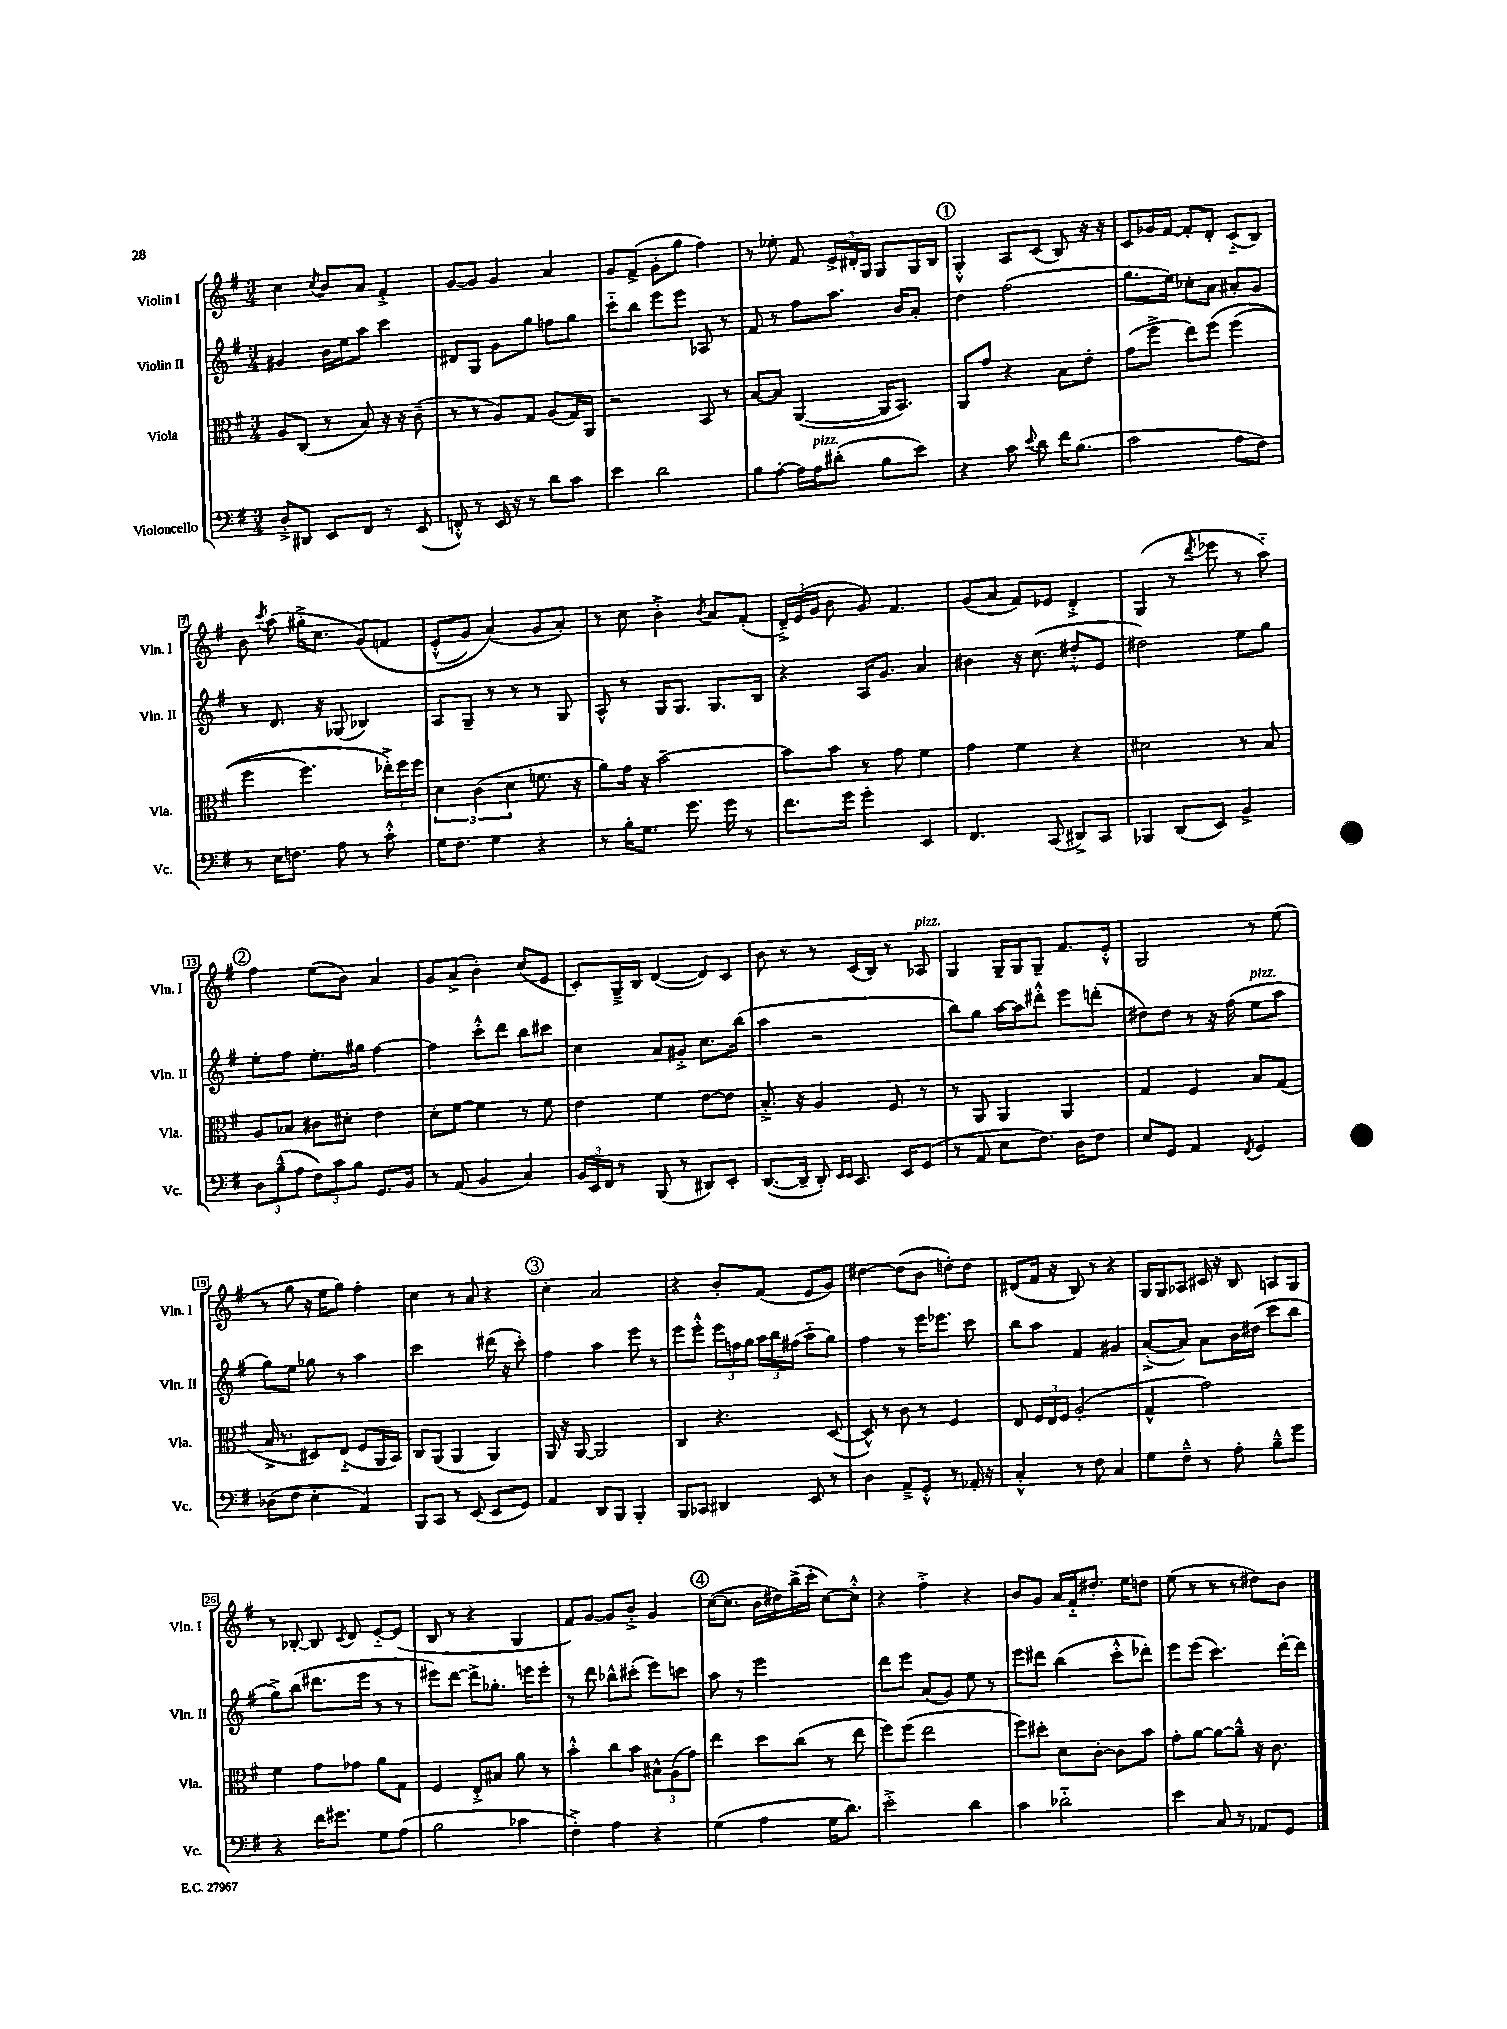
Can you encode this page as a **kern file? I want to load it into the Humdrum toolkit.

**kern	**kern	**kern	**kern
*staff4	*staff3	*staff2	*staff1
*clefF4	*clefC3	*clefG2	*clefG2
*k[f#]	*k[f#]	*k[f#]	*k[f#]
*M3/4	*M3/4	*M3/4	*M3/4
8D'^	8A	4g#	4cc
8DD#	(8C	.	.
.	.	.	8qcc
8EE	8r	16b	8b
.	.	16ee	.
8FF#	8B)	8aa	8a
8r	16r	4ccc	4f#'^
.	16r	.	.
(8EE	(8c~	.	.
=	=	=	=
8FF'^^)	8r	8d#	[8g
8r	8r	8G	8g]
16EE	8A)	8g	4g
16r	.	.	.
8r	8G	8gg	.
8d	(8A	8ff	4a
8c	16G)	8gg	.
.	16AA	.	.
=	=	=	=
4e	2r	8ccc'~	8g
.	.	8bb	(8f#^
2d	.	8eee	8g'
.	.	8eee	8gg
.	8BB	8A-	4ff#)
.	8r	8r	.
=	=	=	=
8B	[8B	8f#	8r
[8A'	8B]	8r	8ee-'
16A]	([4AA	8ff#	8f#
16A	.	.	.
(8d#'	.	8.aa	24e^
.	.	.	24d#'
.	.	.	24G
8B	16AA]	.	8G
.	8.BB)	16b	.
8e)	.	8a'	16G
.	.	.	16B
=	=	=	=
4r	8AA	4dd	4G'^^
.	8g	.	.
8c	4r	(2ff#	8A
8qqe	.	.	.
8d	.	.	(8c
16f#	8B	.	8B)
(8.B	.	.	.
.	8e'	.	16r
.	.	.	16r
=	=	=	=
2c	(8g	8.gg	8c
.	8ff#^	.	16g-
.	.	16ee)	[16f#
.	8ee)	8cc-'	8f#']
.	&(8ff#	8a	8d'
8A	(4ff#	8a#'	(8c'~
8F#)	.	8g	8B)
=	=	=	=
8r	4ff#	8r	8b
.	.	.	8qccc
16E	.	8.d	(8aa
8.F	.	.	.
.	4.ff#)	.	16gg#'^
.	.	16r	8.cc
8A	.	(8G-	.
8r	.	4B-)	&(8g)
8c'^^	24ee-'^&)	.	8f
.	24ff#	.	.
.	24ff#	.	.
=	=	=	=
16G	6d	8A	(8e'^^
8.F#	.	.	.
.	.	8G~	8g)
.	(6c	.	.
4G	.	8r	(4a&)
.	6d	.	.
.	.	8r	.
4r	8.f	8r	8g
.	.	8G	8a')
.	16r	.	.
=	=	=	=
8r	8a)	8A^^	8r
16B'	16g	8r	8cc
8.G	16r	.	.
.	[2b~	16G	4b'^
.	.	8.G	.
8.g	.	.	.
.	.	.	8qb
.	.	8.G	8a
16g	.	.	.
8r	.	.	(8f#'
.	.	16B	.
=	=	=	=
8.f#	8b]	4r	24d~^)
.	.	.	(24e
.	.	.	24g
.	8b	.	8b
16g	.	.	.
4g'	8r	16A	8g)
.	.	8.g	.
.	8g	.	4.f#
4EE	4f#	4a	.
=	=	=	=
4.FF#	4g	4b#	(8g
.	.	.	8a
.	4f#	16r	8f#)
.	.	(8.cc	.
(8CC	.	.	8e-
8DD#^)	4r	8dd#'^^	4d'^
8CC	.	8e	.
=	=	=	=
4BBB-	2d#	2dd#)	(4G
(8DD	.	.	8r
.	.	.	8qddd
8EE)	.	.	8eee-
4BB^	8r	8ee	8r
.	8B	8gg	8aa'~)
=	=	=	=
12D	8A	8ee'	4ff#
(12B~^^	.	.	.
.	8B-	8ff#	.
12A	.	.	.
12F#)	8c#	8.ee'	(8ee
12c	.	.	.
.	8d#'	.	8b)
12B	.	.	.
.	.	16gg#	.
8.GG	4e	[4ff#	4a
16BB	.	.	.
=	=	=	=
8r	8d'	4ff#]	8g
(8AA	[8f#	.	(8a^
4BB	4f#]	8ccc'^^	4b')
.	.	8ddd	.
4C)	8r	8bb	(8cc
.	8f#	8ccc#	8e
=	=	=	=
24BB	4e	4cc	8c')
24EE	.	.	.
24FF#	.	.	.
8r	.	.	16G~^
.	.	.	16B
(8BBB	4f#	8a	([4d
8r	.	8g#'^	.
8DD#)	[8e	8.cc	8d])
8EE'	8e]	.	8c
.	.	(16bb	.
=	=	=	=
([8.DD	8.B'^	4aa	8b
.	.	.	8r
16DD~]	16r	.	.
8DD')	4A	2r	8r
16qqEE	.	.	.
16qqEE	.	.	.
8.CC	.	.	(16c
.	.	.	16B)
.	8F#	.	8r
16EE	.	.	.
(8GG	8r	.	8A-
=	=	=	=
8r	8r	8bb)	4G
8AA	8AA	8gg	.
8E	4AA	[16aa	16G~
.	.	16aa]	16G
8.F#)	.	8ddd#'^^	8G~
.	4AA	8eee	8.f#
16D	.	.	.
8F#	.	(8ddd'	.
.	.	.	16e'^^
=	=	=	=
8E	4G	8dd#)	2G
8GG	.	8dd#	.
4AA	4F#	8r	.
.	.	16r	.
.	.	(16ff#	.
8qFF#	.	.	.
4GG	8B	8ee	8r
.	(8G	8aa	(8ee
=	=	=	=
(8D-	16B^	8gg)	8r
.	8.r	.	.
8F#	.	8ee	8gg
4E'	8D#)	8gg-	16r
.	.	.	16ee
.	(8E'~	8r	8gg)
4AA)	8F#	4aa	4ff#'
.	16AA	.	.
.	16BB)	.	.
=	=	=	=
8BBB	8C	2ccc	4cc
8CC	(8AA	.	.
8r	4AA	.	8r
(8EE	.	.	8a
8EE	4AA)	(16ddd#	4r
.	.	16r	.
8GG)	.	8ccc')	.
=	=	=	=
4AA	16AA	4ff#	4cc'
.	16r	.	.
.	[8AA	.	.
8DD	2AA]	4aa	2a
8BBB	.	.	.
4BBB'	.	8eee	.
.	.	8r	.
=	=	=	=
8BBB	4C	8eee	4r
8CC-	.	8eee'^^	.
4DD#	4.r	24eee	8b'
.	.	24ff	.
.	.	24gg	.
.	.	24aa	(8f#
.	.	24bb	.
.	.	(24ff#	.
8EE	.	8aa'~	8e
8r	([8D	8gg)	8g)
=	=	=	=
4D	8D^^])	4ff#	[4dd#
.	8r	.	.
8AA~^	8c	8r	(8dd#]
8GG'^^	8r	16eee	8b
.	.	8.eee-	.
8r	4F#	.	8dd')
16AA-'	.	8ccc	8dd
16r	.	.	.
=	=	=	=
4C'^^	8E	8bb	(8d#
.	24F#	8aa	16f#
.	24E	.	.
.	.	.	16r
.	24F#	.	.
8r	(2A'	4f#	8B)
8F#	.	.	8r
4C	.	4g#	4r
=	=	=	=
8G	4G^^	([8a'^	16G
.	.	.	16G
8F#~^^	.	8a])	8A-
8r	2g)	8a	16c#
.	.	.	16r
8A'	.	16b	8B
.	.	(16dd#	.
8B~^^	.	8ccc	8A
8g	.	8bb	8G
=	=	=	=
4r	4f#	8gg^)	8r
.	.	(8bb	[8B-'
16f#	8g	8.ddd#	8B-]
8.g#	.	.	.
.	.	.	8qc
.	8g-	.	8d
.	.	16eee	.
8G	8a	8r	[8e'~
(8A	8G	8r	(8e]
=	=	=	=
2B	4F#	8eee#)	8B
.	.	[8ddd	8r
.	8E'^	8ddd^]	4r
.	8B#	8.gg-'	.
4c-	8a	.	4G
.	.	16eee	.
.	8r	8eee'	.
=	=	=	=
4F#'^)	4b'^^	8r	8f#)
.	.	8ddd	[8g
4A	8cc	8bb-^^	8g]
.	8b	(8ccc#'	8b'^
4r	12B#^^	8eee)	4g
.	(12A	.	.
.	.	8ccc	.
.	12g)	.	.
=	=	=	=
(4G	4ee	8aa	([16cc
.	.	.	8.cc]
.	.	8r	.
4A	8dd	2eee	16b
.	.	.	16dd#)
.	(8cc	.	(16bb^
.	.	.	16ccc'
16G	8r	.	[8cc)
8.d)	.	.	.
.	8ee	.	8cc'^^]
=	=	=	=
2e'^	8ff#)	8ddd	4r
.	(8ff#	8eee	.
.	2ee	(8a	4ff#'^
.	.	8g)	.
4d	.	8ee	4r
.	.	8r	.
=	=	=	=
4c	8ff#)	8eee	8b
.	8dd#'	8ddd#	8g
2d-'~	8d	(4bb	16a
.	.	.	16f#'~
.	[8c'	.	8.dd#'
.	8c]	8ccc'^^	.
.	.	.	16ee
.	8b	8ddd-')	8dd
=	=	=	=
4e	8g'	8eee	(8ee
.	[8a	(8eee	8r
8C	8a_	4.ccc)	8r
8r	8a~^^]	.	8r
8AA-	16r	.	8dd#)
.	8.c	.	.
8GG	.	[16ddd'	8b
.	.	16ddd]	.
==	==	==	==
*-	*-	*-	*-
